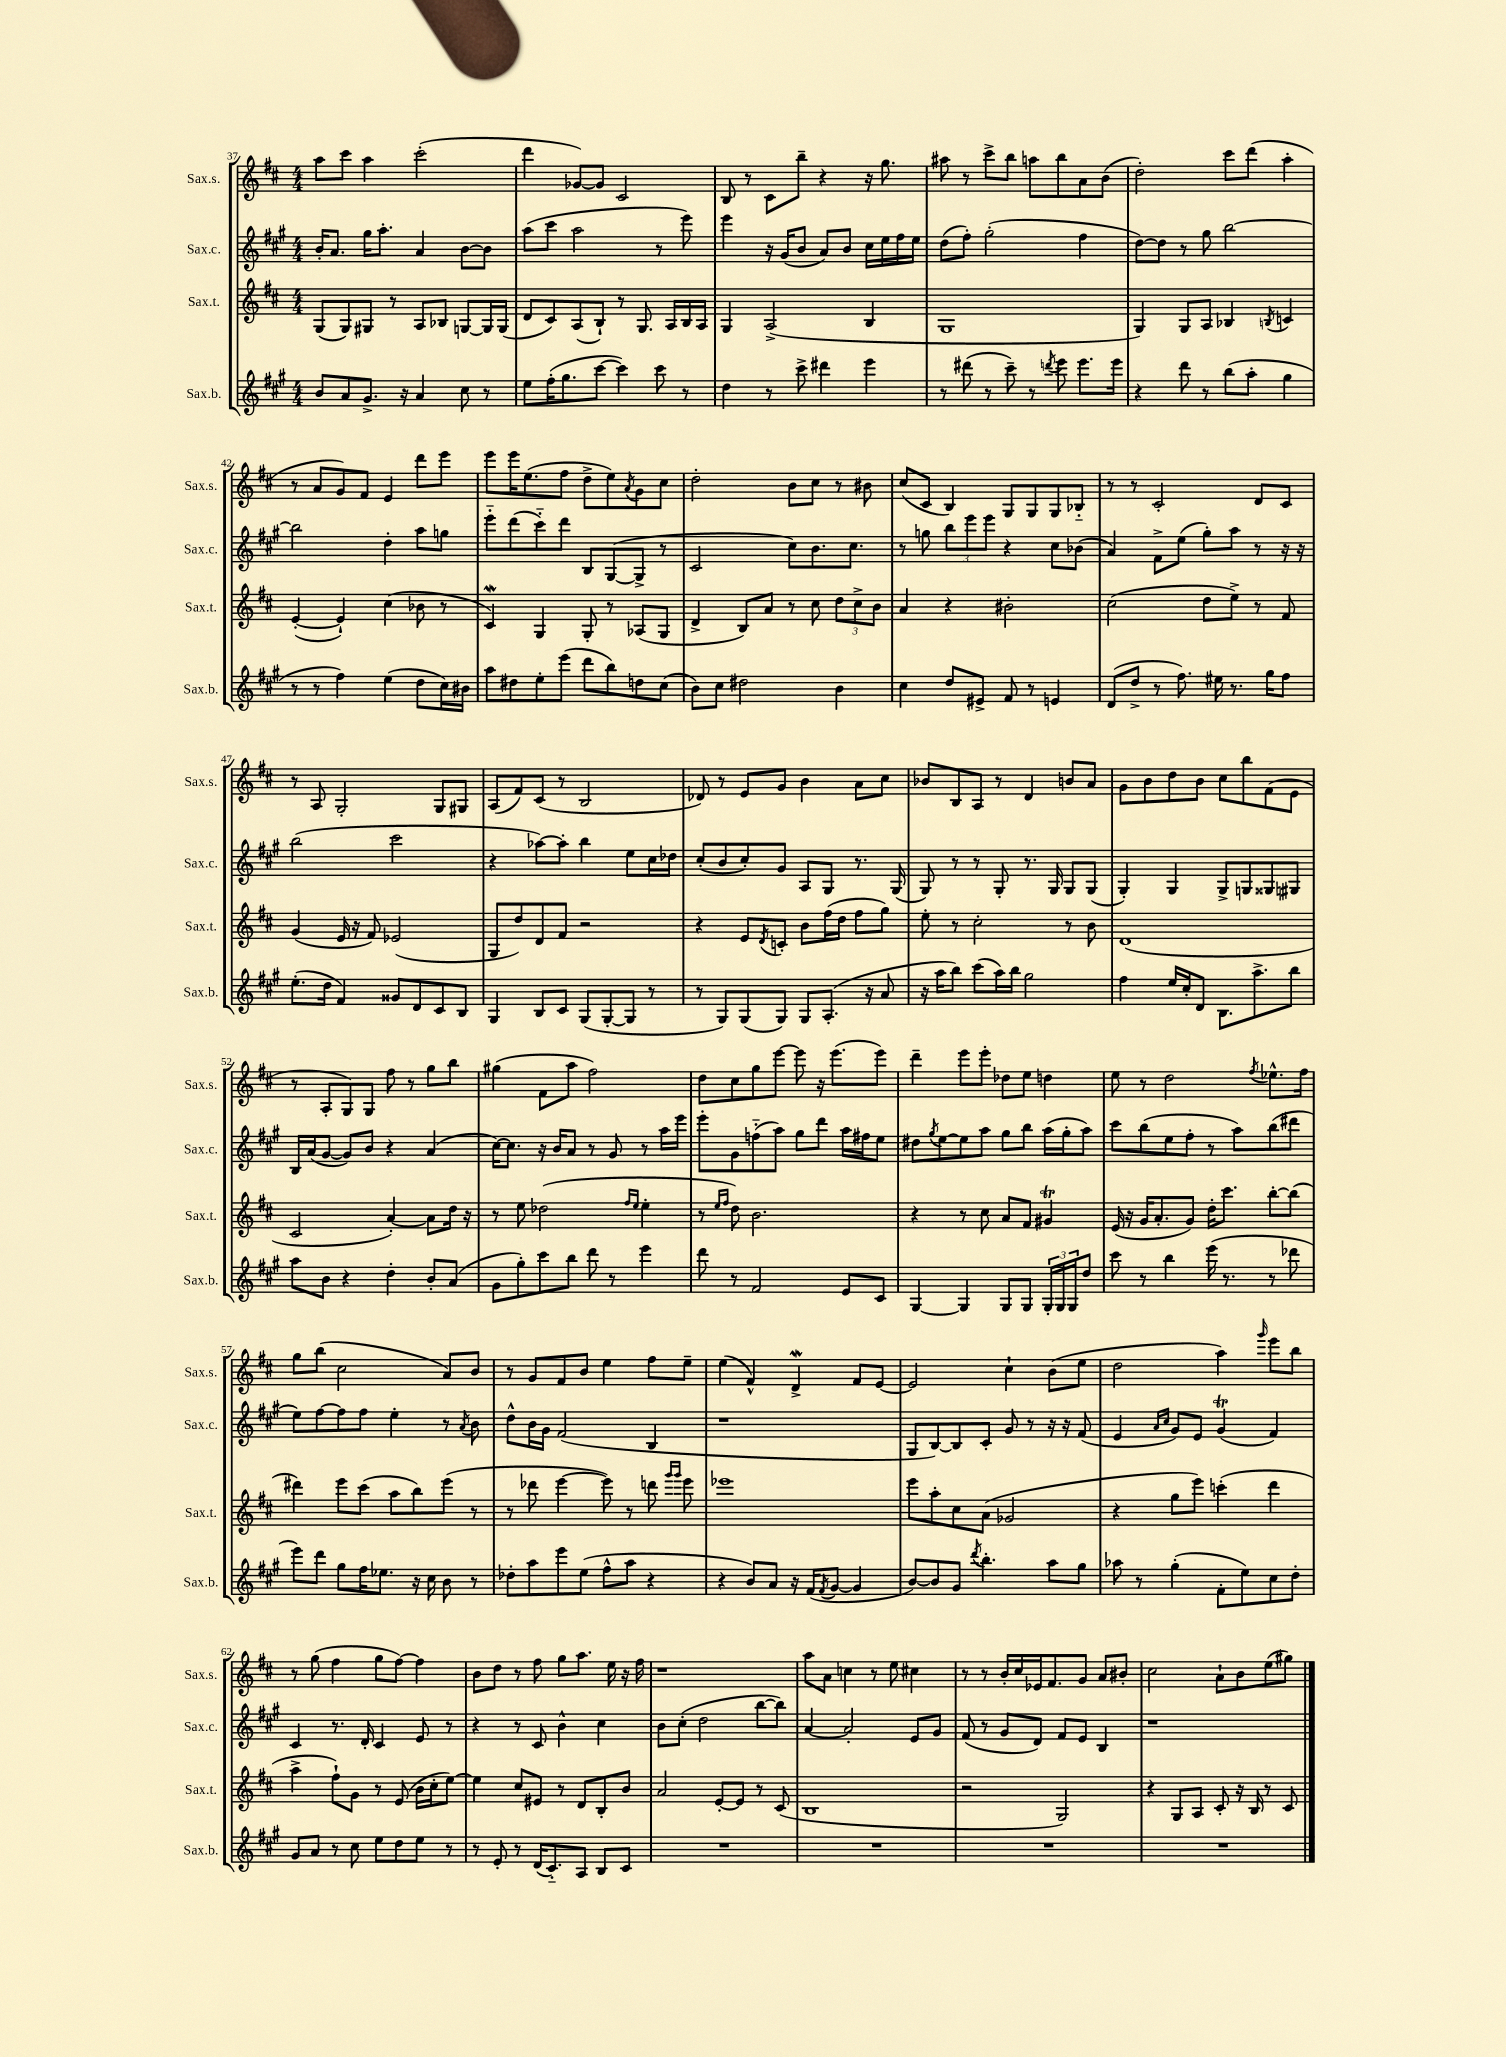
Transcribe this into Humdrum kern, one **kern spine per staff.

**kern	**kern	**kern	**kern
*staff4	*staff3	*staff2	*staff1
*clefG2	*clefG2	*clefG2	*clefG2
*k[f#c#g#]	*k[f#c#]	*k[f#c#g#]	*k[f#c#]
*M4/4	*M4/4	*M4/4	*M4/4
8b/L	(8G/L	16b'/LK	8aa\L
.	.	8.a/J	.
8a/	8G/)	.	8ccc#\J
8.g#^/J	8G#/J	16gg#\LK	4aa\
.	.	8.aa'\J	.
.	8r	.	.
16r	.	.	.
4a/	8A/L	4a/	(2ccc#'\
.	8B-/J	.	.
8cc#\	[8G/L	[8b\L	.
8r	16G/]L	8b\]J	.
.	(16G/JJ	.	.
=	=	=	=
8ee\L	8d/L	(8aa\L	4ddd\
(16ff#'\K	8c#/)	8ccc#\J	.
8.gg#\	.	.	.
.	(8A/	2aa\	[8g-/L)
[8ccc#\J	8B`/J)	.	8g-/]J
4ccc#\])	8r	.	2c#/
.	8.G/	.	.
8ccc#\	.	8r	.
.	16A/LL	.	.
8r	16B/	8eee\)	.
.	16A/JJ	.	.
=	=	=	=
4dd\	4G/	4eee\	8B/
.	.	.	8r
8r	(2A^/	16r	8c#\L
.	.	(16g#/LK	.
8ccc#^\	.	8b/J	8bb~\J
4ddd#\	.	8a/L)	4r
.	.	8b/J	.
4eee\	4B/	16cc#\LL	16r
.	.	16ee\	8.gg\
.	.	16ff#\	.
.	.	16ee\JJ	.
=	=	=	=
8r	1G	(8dd\L	8aa#\
(8ddd#\	.	8ff#'\J)	8r
8r	.	(2gg#'\	8ccc#^\L
8ccc#~\)	.	.	8bb\J
8r	.	.	8aa\L
8qddd/	.	.	.
8eee\	.	.	8bb\
8.eee\L	.	4ff#\	8a\
.	.	.	(8b\J
16eee\Jk	.	.	.
=	=	=	=
4r	4G/)	[8dd\L)	2dd'\)
.	.	8dd\]J	.
8ddd\	8G/L	8r	.
8r	8A/J	8gg#\	.
(8bb\L	4B-/	[2bb\	8ccc#\L
8aa'\J	.	.	(8ddd\J
.	8qB/	.	.
4gg#\	4c/	.	4aa'\
=	=	=	=
8r	([4e'/	2bb\]	8r
8r	.	.	8a/L
4ff#\)	4e`/])	.	8g/)
.	.	.	8f#/J
(4ee\	(4cc#\	4dd'\	4e/
8dd\L	8b-\	8aa\L	8ddd\L
16cc#\L)	8r	8gg\J	8eee\J
16b#\JJ	.	.	.
=	=	=	=
8aa\L	4c#/)	8eee'~\L	8eee\L
8dd#\	.	(8ddd\	16eee\K
.	.	.	(8.ee\
8ee'\	4G/	8ccc#'~\)	.
(8eee\J	.	8ddd\J	8ff#\J
8ddd\L	8G'/	8B/L	8dd^\L
8bb\)	8r	([8G#/	8ee\)
.	.	.	8qa/
8dd\	(8A-/L	8G#^/]J	8g\
(8cc#\J	8G/J	8r	8cc#\J
=	=	=	=
8b\L)	4d^/	2c#/	2dd'\
8cc#\J	.	.	.
2dd#\	8B/L)	.	.
.	8a/J	.	.
.	8r	8cc#\L)	8b\L
.	8cc#\	8.b\	8cc#\J
4b\	12dd\L	.	8r
.	.	8.cc#\J	.
.	12cc#^\	.	.
.	.	.	8b#\
.	12b\J	.	.
=	=	=	=
4cc#\	4a/	8r	(8cc#/L
.	.	8gg\	8c#/J
8dd/L	4r	12bb\L	4B/)
.	.	12eee\	.
8e#^/J	.	.	.
.	.	12eee\J	.
8f#/	2b#'\	4r	8G/L
8r	.	.	8G/
4e/	.	8cc#\L	8G/
.	.	(8b-\J	8B-'~/J
=	=	=	=
(8d/L	(2cc#\	4a/)	8r
8dd^/J	.	.	8r
8r	.	8f#^\L	2c#'/
8.ff#\)	.	(8ee\J	.
.	8dd\L	8gg#'\L)	.
16ee#\	.	.	.
8.r	8ee^\J)	8aa\J	.
.	8r	8r	8d/L
16gg#\LK	.	.	.
8ff#\J	8f#/	16r	8c#/J
.	.	16r	.
=	=	=	=
(8.ee'\L	(4g/	(2bb\	8r
.	.	.	8A/
16dd\Jk	.	.	.
4f#/)	16e/	.	2G'/
.	16r	.	.
.	8f#/)	.	.
8g##/L	(2e-/	2ccc#\	.
8d/	.	.	.
8c#/	.	.	8G/L
8B/J	.	.	8G#/J
=	=	=	=
4G#/	8G/L	4r	(8A/L
.	8dd/)	.	8f#/)
8B/L	8d/	[8aa-\L)	(8c#/J
8c#/J	8f#/J	8aa-'\]J	8r
(8G#/L	2r	4bb\	2B/
[8G#'/	.	.	.
8G#/]J	.	8ee\L	.
8r	.	16cc#\L	.
.	.	16dd-\JJ	.
=	=	=	=
8r	4r	(8cc#'/L	8d-/)
8G#/L)	.	8b/	8r
(8G#/	8e/L	8cc#'/)	8e/L
.	8qd/	.	.
8G#/J)	8c'/J	8g#/J	8g/J
8G#/L	8b\L	8A/L	4b\
(8.A'/J	(16ff#\L	8G#/J	.
.	16dd\JJ	.	.
.	8ff#\L	8.r	8a\L
16r	.	.	.
8a/	8gg\J)	.	8cc#\J
.	.	(16G#/	.
=	=	=	=
16r	8ee'\	8G#/)	8b-/L
16aa\LK	.	.	.
8bb\J)	8r	8r	8B/
(8ccc#\L	2cc#'\	8r	8A/J
16aa\L)	.	8G#'/	8r
16bb\JJ	.	.	.
2gg#\	.	8.r	4d/
.	.	16G#/	.
.	8r	8G#/L	8b/L
.	8b\	(8G#/J	8a/J
=	=	=	=
4ff#\	(1d	4G#'/)	8g\L
.	.	.	8b\
16ee/LL	.	4G#/	8dd\
16cc#'/J	.	.	.
8d/J	.	.	8b\J
8.B\L	.	8G#^/L	8cc#\L
.	.	8G/	8bb\
8.aa^\	.	.	.
.	.	8G##/	(8f#\
8bb\J	.	8G#/J	8e\J
=	=	=	=
8aa\L	2c#/	16B/LL	8r
.	.	(16a/J	.
8b\J	.	[8g#/J	8A'/L
4r	.	8g#/]L)	8G/)
.	.	8b/J	8G/J
4dd'\	[4a'/)	4r	8ff#\
.	.	.	8r
8b'/L	8a\]L	(4a/	8gg\L
(8a/J	16dd\Jk	.	8bb\J
.	16r	.	.
=	=	=	=
8g#\L	8r	[16cc#\LK)	(4gg#\
.	.	8.cc#\]J	.
8gg#'\)	8ee\	.	.
8ccc#\	(2dd-\	16r	8f#\L
.	.	16b/LK	.
8bb\J	.	8a/J	8aa\J
8ddd\	.	8r	2ff#\)
8r	.	8g#/	.
.	16qqff#/LL	.	.
.	16qqee/JJ	.	.
4eee\	4ee'\	8r	.
.	.	16aa\LL	.
.	.	16eee\JJ	.
=	=	=	=
8ddd\	8r	8eee'\L	8dd\L
.	16qqee/LL	.	.
.	16qqff#/JJ	.	.
8r	8dd\)	8g#\	8cc#\
2f#/	2.b\	(8ff'~\	8gg\
.	.	8aa\J)	[8eee\J
.	.	8gg#\L	8eee\]
.	.	8ddd\J	16r
.	.	.	(8.eee\L
8e/L	.	16aa\LL	.
.	.	16ff#\J	.
8c#/J	.	8ee\J	8eee\J)
=	=	=	=
[4G#/	4r	8dd#\L	4ddd~\
.	.	8qgg#/	.
.	.	[8ee\	.
4G#/]	8r	8ee\]	8eee\L
.	8cc#\	8aa\J	8eee'\J
8G#/L	8a/L	8gg#\L	8dd-\L
8G#/J	8f#/J	8bb\J	8ee\J
24G#'/LL	4g#/	(16aa\LL	4dd\
24G#/	.	.	.
.	.	16gg#'\J	.
24G#/J	.	.	.
8dd/J	.	8aa\J)	.
=	=	=	=
8ccc#\	(16e/	8ccc#\L	8ee\
.	16r	.	.
8r	16g/LK	(8bb\	8r
.	8.a'/	.	.
4bb\	.	8ee\	2dd\
.	8g/J)	8ff#'\J	.
(16eee\	16dd'\LK	8r	.
8.r	8.ccc#\J	.	.
.	.	8aa\L)	.
.	.	.	8qff#/
8r	[8bb'\L	(8bb\	8.ee-^^\L
8ddd-\	(8bb\]J	8ddd#\J	.
.	.	.	16ff#\Jk
=	=	=	=
8eee\L)	4ddd#\)	8ee\L)	8gg\L
8ddd\J	.	[8ff#\	(8bb\J
8gg#\L	8eee\L	8ff#\]	2cc#\
16ff#\K	(8ccc#\J	8ff#\J	.
8.ee-\J	.	.	.
.	8aa\L	4ee'\	.
16r	8bb\)	.	.
16cc#\	.	.	.
8b\	(8eee\J	8r	8a/L)
.	.	8qa/	.
8r	8r	8b\	8b/J
=	=	=	=
8dd-'\L	8r	8dd^^\L	8r
8aa\	8ddd-\	16b\L	8g/L
.	.	16g#\JJ	.
8eee\	[4eee\	(2f#/	8f#/
(8ee\J	.	.	8b/J
8ff#^^\L	8eee\])	.	4ee\
8aa\J	8r	.	.
4r	8ddd\	4B/	8ff#\L
.	16qqggg/LL	.	.
.	16qqggg/JJ	.	.
.	8eee\	.	8ee~\J
=	=	=	=
4r	1eee-	1r	(4ee\
8b/L)	.	.	4f#^^/)
8a/J	.	.	.
16r	.	.	4d^/
(16f#/LK	.	.	.
8qf#/	.	.	.
[8g#/J	.	.	.
4g#/]	.	.	8f#/L
.	.	.	[8e/J
=	=	=	=
[8b/L)	8eee\L	8G#/L	2e/]
8b/]	8aa'\	[8B/)	.
8g#/J	8cc#\	8B/]	.
8qddd/	.	.	.
4.bb'\	(8a\J	8c#'/J	.
.	2g-/	8g#/	4cc#`\
.	.	8r	.
8aa\L	.	16r	(8b\L
.	.	16r	.
8gg#\J	.	(8f#/	8ee\J
=	=	=	=
8aa-\	4r	4e/	2dd\
8r	.	.	.
.	.	16qqa/LL	.
.	.	16qqcc#/JJ	.
(4gg#'\	8gg\L	8g#/L)	.
.	8eee\J)	8e/J	.
8f#'\L	(4ccc'\	(4g#/	4aa\)
8ee\)	.	.	.
.	.	.	16qqggg/
8cc#\	4ddd\	4f#/)	8eee\L
8dd'\J	.	.	8bb\J
=	=	=	=
8g#/L	4aa^\	4c#/	8r
8a/J	.	.	(8gg\
8r	8ff#`\L)	8.r	4ff#\
8cc#\	8g\J	.	.
.	.	16d'/	.
8ee\L	8r	4c#/	8gg\L
8dd\	(8e/	.	[8ff#\J)
8ee\J	16b\LL	8e/	4ff#\]
.	16cc#'\J	.	.
8r	[8ee\J)	8r	.
=	=	=	=
8r	4ee\]	4r	8b\L
8e'/	.	.	8dd\J
8r	8cc#/L	8r	8r
(16d/LK	8e#/J	8c#/	8ff#\
8.c#'~/)	.	.	.
.	8r	4b^^\	8gg\L
8A/J	8d/L	.	8.aa\J
8B/L	8B'/	4cc#\	.
.	.	.	16ee\
8c#/J	8b/J	.	16r
.	.	.	16ff#\
=	=	=	=
1r	2a/	8b\L	1r
.	.	(8cc#'\J	.
.	.	2dd\	.
.	[8e'/L	.	.
.	8e/]J	.	.
.	8r	[8bb\L	.
.	(8c#/	8bb\]J)	.
=	=	=	=
1r	1B	[4a/	8aa\L
.	.	.	8a\J
.	.	2a'/]	4cc\
.	.	.	8r
.	.	.	8ee\
.	.	8e/L	4cc#\
.	.	8g#/J	.
=	=	=	=
1r	2r	(8f#/	8r
.	.	8r	8r
.	.	8g#/L	16b'/LL
.	.	.	16cc#/
.	.	8d/J)	16e-/J
.	.	.	8.f#/
.	2G/)	8f#/L	.
.	.	8e/J	8g/J
.	.	4B/	8a/L
.	.	.	8b#'/J
=	=	=	=
1r	4r	1r	2cc#\
.	8G/L	.	.
.	8A/J	.	.
.	8c#'/	.	8a`\L
.	16r	.	8b\
.	16B/	.	.
.	8r	.	(8ee\
.	8c#/	.	8gg#\J)
==	==	==	==
*-	*-	*-	*-
